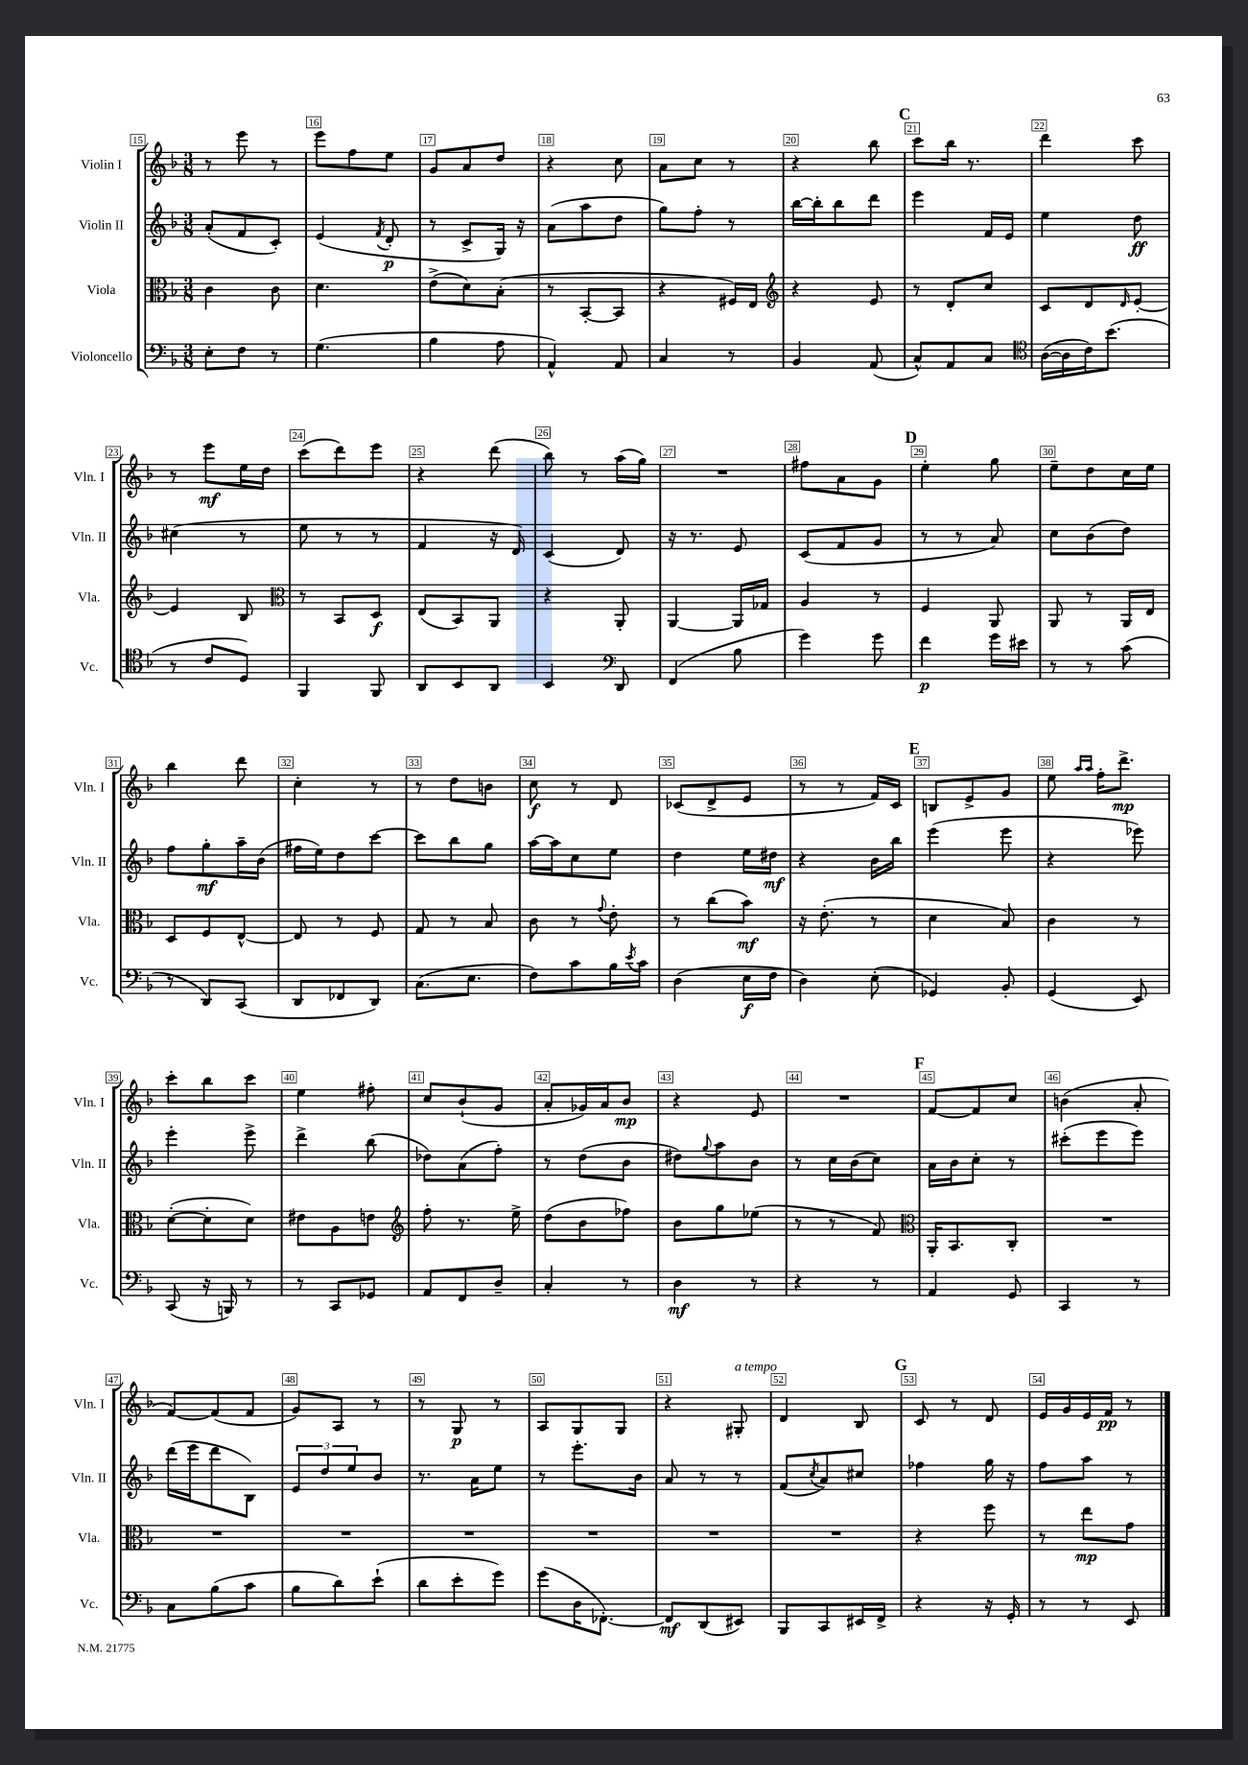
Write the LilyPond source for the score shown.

<<
\new StaffGroup <<
\new Staff = "s0" \with { instrumentName = "Violin I" shortInstrumentName = "Vln. I" } {
    \clef treble \key f \major \numericTimeSignature \time 3/8
    r8 e'''8 r8 |
    e'''8 f''8 e''8 |
    g'8 a'8 d''8 |
    r4 c''8 |
    a'8 c''8 r8 |
    r4 bes''8 |
    \mark \markup { \bold "C" } c'''8 bes''16 r8. |
    d'''4 c'''8 |
    r8 e'''8\mf e''16 d''16 |
    c'''8( d'''8) e'''8 |
    r4 d'''8( |
    bes''8) r8 a''16( g''16) |
    R4. |
    fis''8 a'8 g'8 |
    \mark \markup { \bold "D" } e''4-. g''8 |
    e''8-- d''8 c''16 e''16 |
    bes''4 d'''8 |
    c''4-. r8 |
    r8 d''8 b'8 |
    c''8\f r8 d'8 |
    ces'8( d'8-> e'8 |
    r8 r8 f'16) c'16 |
    \mark \markup { \bold "E" } b8 e'8-> g'8 |
    e''8 \grace { a''16 a''16 } f''16-. d'''8.->\mp |
    c'''8-. bes''8 c'''8 |
    e''4 fis''8-. |
    c''8 bes'8-!( g'8 |
    a'8-. ges'16) a'16 bes'8\mp |
    r4 e'8 |
    R4. |
    \mark \markup { \bold "F" } f'8~ f'8 c''8 |
    b'4( a'8-. |
    f'8~) f'8( f'8 |
    g'8) a8 r8 |
    r8 g8\p r8 |
    a8 g8 g8 |
    r4 gis8-.^\markup { \italic "a tempo" } |
    d'4 bes8 |
    \mark \markup { \bold "G" } c'8 r8 d'8 |
    e'16 g'16 e'16 f'16\pp r8 \bar "|." |
}
\new Staff = "s1" \with { instrumentName = "Violin II" shortInstrumentName = "Vln. II" } {
    \clef treble \key f \major \numericTimeSignature \time 3/8
    a'8-.( f'8 c'8-.) |
    e'4( \acciaccatura { f'8 } d'8-.\p |
    r8 c'8-> g16) r16 |
    a'8( a''8 d''8 |
    g''8) f''8-. r8 |
    bes''16~ bes''16-. bes''8 d'''8 |
    \mark \markup { \bold "C" } e'''4 f'16 e'16 |
    e''4 d''8\ff |
    cis''4( r8 |
    e''8 r8 r8 |
    f'4 r16 d'16) |
    c'4( d'8) |
    r16 r8. e'8 |
    c'8( f'8 g'8 |
    \mark \markup { \bold "D" } r8 r8 a'8) |
    c''8 bes'8( d''8) |
    f''8 g''8-.\mf a''16-- bes'16( |
    fis''16 e''16) d''8 c'''8~ |
    c'''8 bes''8 g''8 |
    a''16~ a''16 c''8 e''8 |
    d''4 e''16 dis''16\mf |
    r4 bes'16 bes''16 |
    \mark \markup { \bold "E" } e'''4( e'''8 |
    r4 ees'''8) |
    e'''4-. e'''8-> |
    d'''4-> bes''8( |
    des''8) a'8( f''8-.) |
    r8 d''8( bes'8 |
    dis''8) \appoggiatura { g''8 } a''8 bes'8 |
    r8 c''16 bes'16( c''8) |
    \mark \markup { \bold "F" } a'16 bes'16 c''8-. r8 |
    cis'''8-.( e'''8 e'''8) |
    d'''16( e'''16 d'''8 bes8) |
    \tuplet 3/2 { e'8 d''8 e''8 } bes'8 |
    r8. a'16 e''8 |
    r8 e'''8.-. bes'16 |
    a'8 r8 r8 |
    f'8( \acciaccatura { c''8 } a'8) cis''8 |
    \mark \markup { \bold "G" } fes''4 g''16 r16 |
    f''8 a''8 r8 \bar "|." |
}
\new Staff = "s2" \with { instrumentName = "Viola" shortInstrumentName = "Vla." } {
    \clef alto \key f \major \numericTimeSignature \time 3/8
    c'4 c'8 |
    d'4. |
    e'8->( d'8) bes8-.( |
    r8 bes,8~-. bes,8 |
    r4 fis16) e16 |
    \clef treble r4 e'8 |
    \mark \markup { \bold "C" } r8 d'8-. c''8 |
    c'8 d'8 \grace { d'16 } e'8~-. |
    e'4 bes8 |
    \clef alto r8 bes,8 d8\f |
    e8( bes,8) a,8 |
    r4 a,8-. |
    a,4~ a,16 ges16 |
    a4 r8 |
    \mark \markup { \bold "D" } f4 a,8 |
    a,8 r8 a,16 e16 |
    d8 f8 e8~-^ |
    e8 r8 f8 |
    g8 r8 bes8 |
    c'8 r8 \appoggiatura { g'8 } e'8-. |
    r8 c''8( bes'8\mf) |
    r16 e'8.-.( r8 |
    \mark \markup { \bold "E" } d'4 bes8) |
    c'4 r8 |
    d'8~-.( d'8-. d'8) |
    eis'8 a8 e'8 |
    \clef treble f''8-. r8. e''16-> |
    d''8( bes'8 fes''8) |
    bes'8 g''8 ees''8( |
    r8 r8 f'8) |
    \mark \markup { \bold "F" } \clef alto a,16-. bes,8. c8-. |
    R4. |
    R4. |
    R4. |
    R4. |
    R4. |
    R4. |
    R4. |
    \mark \markup { \bold "G" } r4 f''8 |
    r8 e''8\mp g'8 \bar "|." |
}
\new Staff = "s3" \with { instrumentName = "Violoncello" shortInstrumentName = "Vc." } {
    \clef bass \key f \major \numericTimeSignature \time 3/8
    e8-. f8 r8 |
    g4.( |
    bes4 a8 |
    a,4-^) a,8 |
    c4 r8 |
    bes,4 a,8( |
    \mark \markup { \bold "C" } c8-^) a,8 c8 |
    \clef tenor a16~( a16 c'16) bes'8.( |
    r8 c'8 d8) |
    f,4 f,8 |
    a,8 bes,8 a,8 |
    bes,4 \clef bass d,8 |
    f,4( bes8 |
    g'4) g'8 |
    \mark \markup { \bold "D" } f'4\p g'16 eis'16 |
    r8 r8 c'8( |
    r8 d,8) c,8( |
    d,8 fes,8 d,8) |
    c8.( e8. |
    f8) c'8 bes16 \acciaccatura { e'8 } c'16 |
    d4( e16\f f16 |
    d4) e8-.( |
    \mark \markup { \bold "E" } ges,4) bes,8-. |
    g,4( e,8) |
    c,8( r16 b,,16) r8 |
    r8 c,8 ges,8 |
    a,8 f,8 d8-- |
    c4-. r8 |
    d4\mf r8 |
    r4 r8 |
    \mark \markup { \bold "F" } a,4 g,8 |
    c,4 r8 |
    c8 bes8( c'8 |
    bes8 d'8) e'8-!( |
    d'8 e'8-. g'8) |
    g'8( d16 fes,8.~-.) |
    fes,8\mf d,8( eis,8) |
    bes,,8 c,8 eis,16 f,16-> |
    \mark \markup { \bold "G" } r4 r16 g,16-. |
    r8 r8 e,8 \bar "|." |
}
>>
>>
\layout { \context { \Score currentBarNumber = #15 \override BarNumber.break-visibility = ##(#f #t #t) barNumberVisibility = #all-bar-numbers-visible \override BarNumber.stencil = #(make-stencil-boxer 0.1 0.3 ly:text-interface::print) } }
